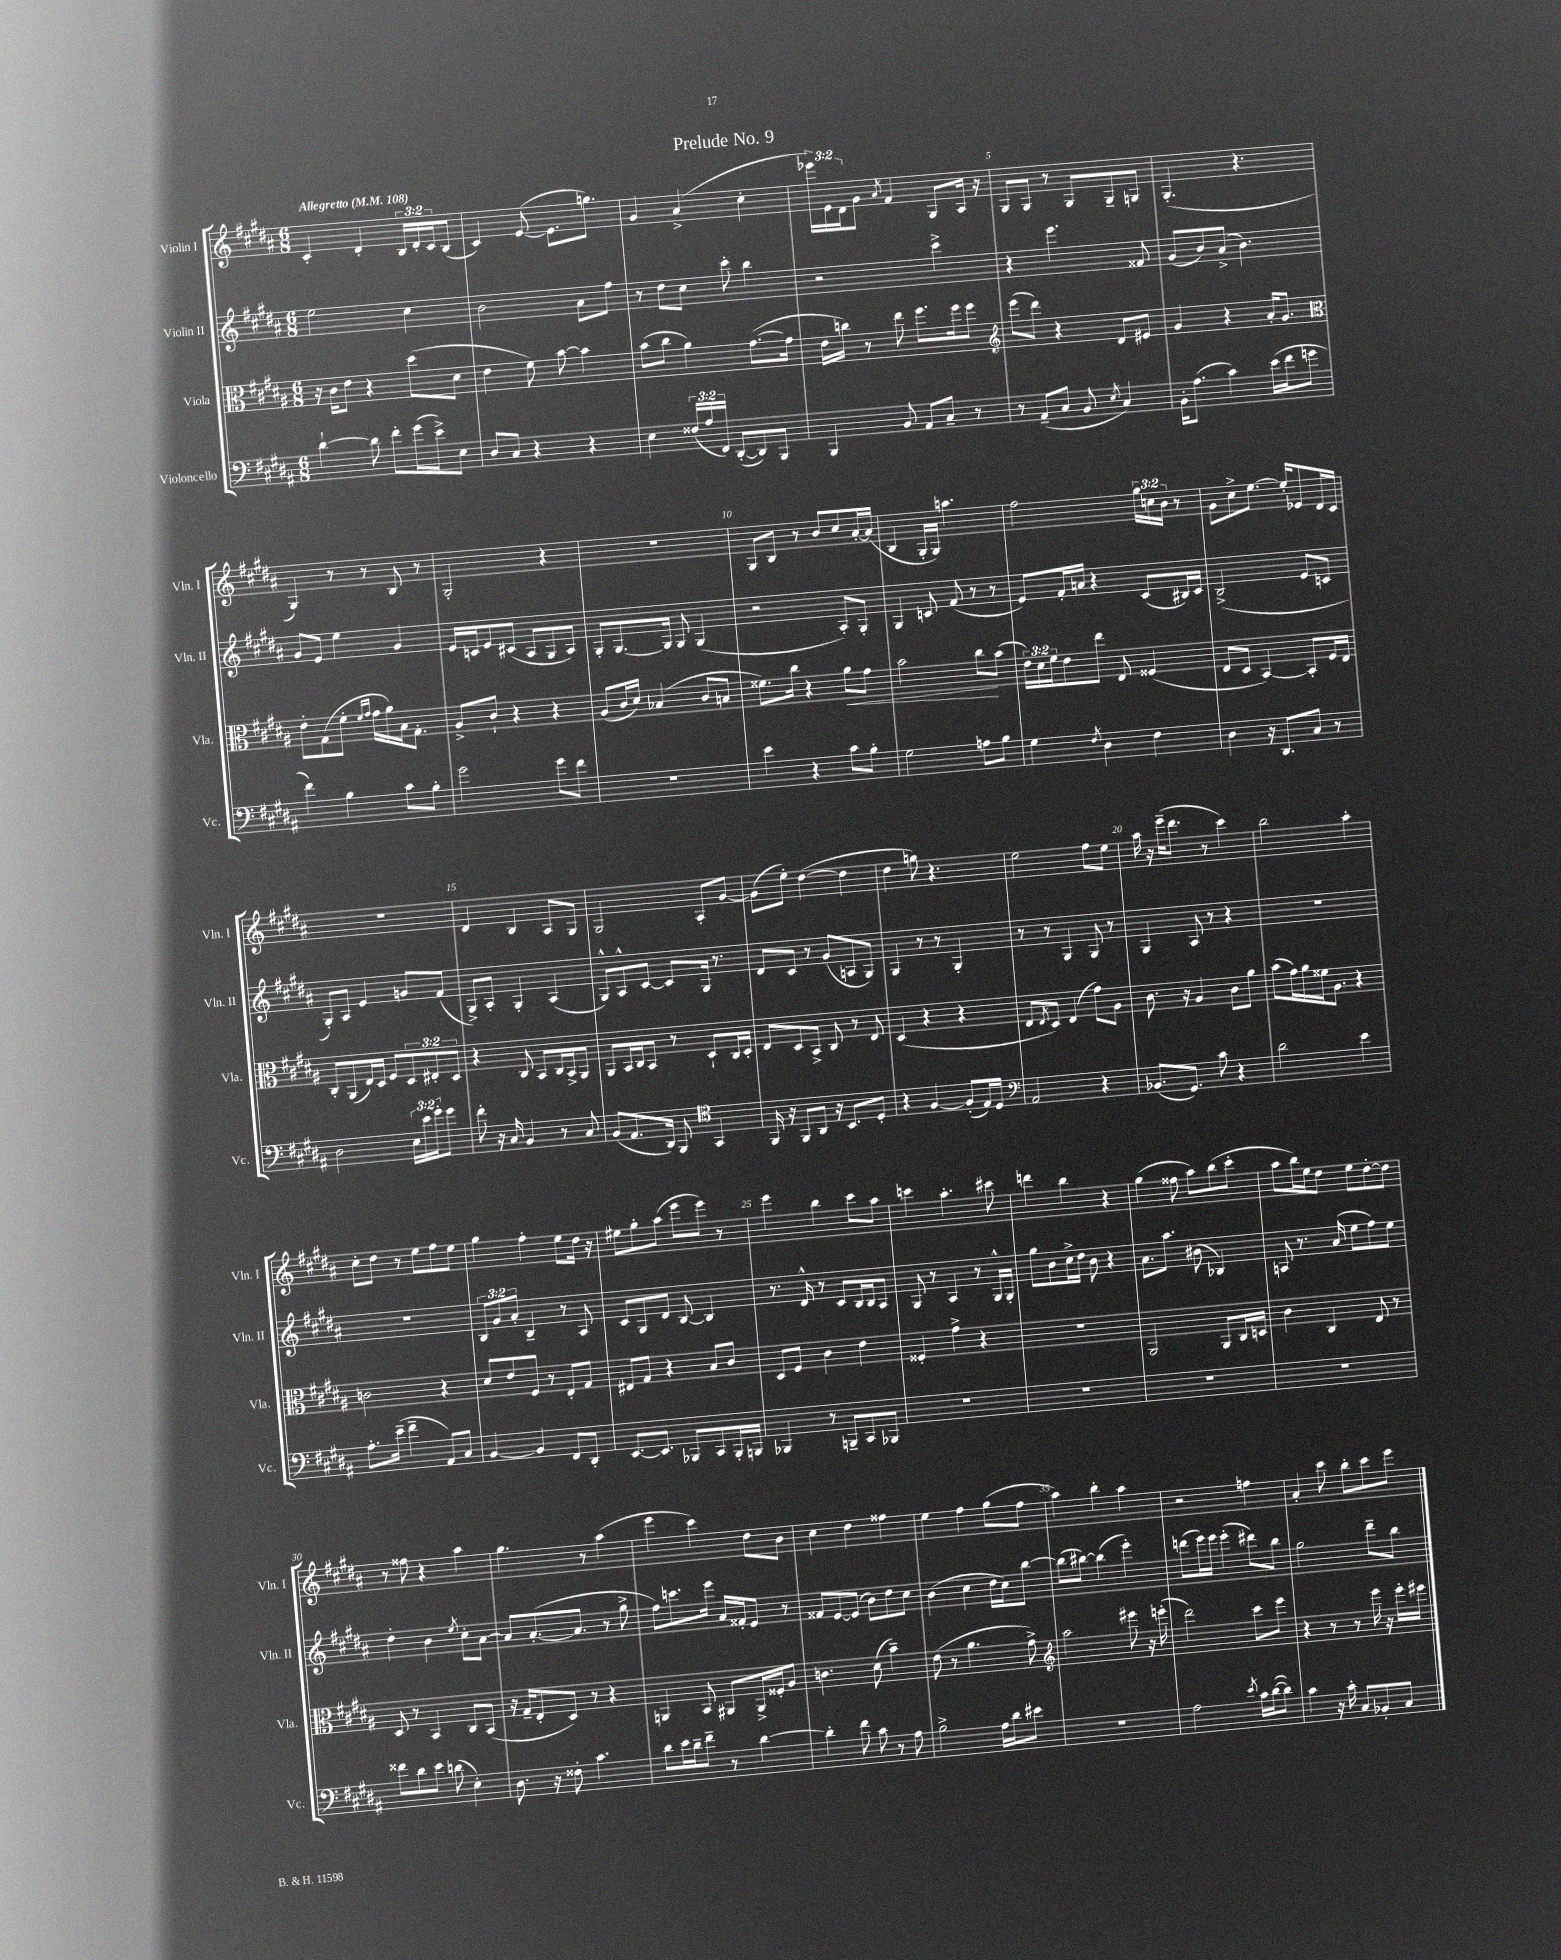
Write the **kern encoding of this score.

**kern	**kern	**dynam	**kern	**kern
*part4	*part3	*part3	*part2	*part1
*staff4	*staff3	*staff3	*staff2	*staff1
*I"Violoncello	*I"Viola	*	*I"Violin II	*I"Violin I
*I'Vc.	*I'Vla.	*	*I'Vln. II	*I'Vln. I
*clefF4	*clefC3	*	*clefG2	*clefG2
*k[f#c#g#d#a#]	*k[f#c#g#d#a#]	*	*k[f#c#g#d#a#]	*k[f#c#g#d#a#]
*M6/8	*M6/8	*	*M6/8	*M6/8
*MM108	*MM108	*	*MM108	*MM108
=1	=1	=1	=1	=1
!	!	!	!	!LO:TX:a:B:t=Allegretto
[4d#`\	16r	.	2ee\	4c#'/
.	16c#\KL	.	.	.
.	8e\J	.	.	.
8d#\]	4r	.	.	4d#'/
8f#'\L	.	.	.	.
(16g#\L	(8dd#\L	.	4cc#\	24B/LL
.	.	.	.	24d#'/
16e^\J)	.	.	.	.
.	.	.	.	24c#/J
8E\J	8d#\J	.	.	(8B/J
=2	=2	=2	=2	=2
8D#/L	4e\	.	2b\	4c#/)
8C#/J	.	.	.	.
4r	8f#\)	.	.	([8e/
.	[8b\	.	.	8.e\L]
4r	4b\]	.	8a#\L	.
.	.	.	.	8.ggn\J)
.	.	.	8ff#\J	.
=3	=3	=3	=3	=3
4E\	(8b\L	.	8r	4g#/
.	8cc#\J	.	8dd#\L	.
(24F##X/LL	4a#\)	.	8cc#\J	(4a#^/
24A#/	.	.	.	.
24FF#/JJ)	.	.	.	.
([8DD#'/L	.	.	8ccc#'\	.
8DD#/])	([8.g#\L	.	4bb\	4cc#'\
8BBB/J	.	.	.	.
.	16g#\Jk]	.	.	.
=4	=4	=4	=4	=4
4BBB/	16e\LL	.	2r	24eee-X\LL)
.	.	.	.	24e\
.	16ccn\JJ)	.	.	.
.	.	.	.	24d#\J
.	8r	.	.	8g#\J
.	.	.	.	8qa#/
8BB/	8ee\	.	.	4f#/
8AA#/L	8.ff#\L	.	.	.
8C#~/J	.	.	4ccc#^\	8G#/L
.	16ff#\k	.	.	.
8r	8ff#\J	.	.	16A#/Jk
.	.	.	.	16r
=5	=5	=5	=5	=5
*	*clefG2	*	*	*
8r	(8eee\L	.	4r	8G#/L
(8AA#~/L	8ddd#\J)	.	.	8G#/J
8C#/J	4r	.	4.eee\	8r
8BB/	.	.	.	8G#/L
8qE/	.	.	.	.
4C#/)	8d#/L	.	.	8G#~/
.	8e#X/J	.	8f##X/	8Gn/J
=6	=6	=6	=6	=6
16BB'\KL	4g#/	.	(8g#/L	(4.G#'/
(8.A#\J	.	.	.	.
.	.	.	8b/)	.
4c#\)	4r	.	(8a#^/J	.
.	.	.	4.b\)	4.r
(16e\LL	16a#'/KL	.	.	.
16f#\J	8.g#/J	.	.	.
8gn\J	.	.	.	.
!!LO:LB:g=z
=7	=7	=7	=7	=7
*	*clefC3	*	*	*
4f#\)	8e'\L	.	8g#/L	4G#/)
.	(8G#\	.	8e/J	.
4B\	8f#'\J	.	4ee\	8r
.	16qqf#/LL	.	.	.
.	16qqg#/JJ	.	.	.
.	16g#\LL	.	.	8r
.	16a#\)	.	.	.
8c#\L	16B\J	.	4g#/	8B/
.	8.G#'\J	.	.	.
8B'\J	.	.	.	8r
=8	=8	=8	=8	=8
2g#\	8A#^/L	.	16e/LL	2G#'/
.	.	.	16cn/J	.
.	8c#`/J	.	8e/	.
.	4r	.	(8c#X/J	.
.	.	.	8A#/L	.
8g#\L	4r	.	8G#/	4r
8f#\J	.	.	8A#/J)	.
=9	=9	=9	=9	=9
2.r	(8A#/L	.	8G#'/L	2.r
.	16c#/L	.	[8.G#/	.
.	16d#/JJ)	.	.	.
.	(4B-X/	.	.	.
.	.	.	16G#/Jk]	.
.	.	.	8G#/	.
.	8c#/L	.	(4G#/	.
.	8Bn/J	.	.	.
=10	=10	=10	=10	=10
4e\	8.f##X\L)	.	2r	8G#/L
.	.	.	.	8B/J
.	16cc#\Jk	.	.	.
4r	4r	.	.	8r
.	.	.	.	8b/L
!	!	!LO:HP:b	!	!
8c#\L	8a#\L	<	8A#'/L)	8cc#/
8B'\J	8g#\J	.	8G#'/J	[16a#'/L
.	.	.	.	(16a#/JJ]
=11	=11	=11	=11	=11
2G#\	2b\	.	4G#/	4B/
.	.	.	8cn/	16G#'/LL
.	.	.	.	16G#/JJ)
.	.	.	(8f#/	4.aan\
8An\L	8cc#\L	.	8r	.
8B\J	(8b\J	[	8r	.
=12	=12	=12	=12	=12
4G#\	24e\LL)	.	8e/L)	2ff#\
.	24d#\	.	.	.
.	24f#\J	.	.	.
.	8e\	.	16f#'/L	.
.	.	.	16an/JJ	.
8qF#/	.	.	.	.
4D#\	8ee\J	.	4r	.
.	8E/	.	.	.
4F#\	(4F##X/	.	(8c#/L	24gg#\LL
.	.	.	.	24ccn\
.	.	.	.	24b\JJ
.	.	.	16B#X/L)	8r
.	.	.	16c#/JJ	.
=13	=13	=13	=13	=13
4D#\	8E/L	.	(2B^/	8g#\L
.	8D#/J	.	.	8cc#^\
16r	[4BB/)	.	.	[8.ee\J
8.DD#/L	.	.	.	.
.	.	.	.	16ee'/KL]
8C#/J	8BB'/L]	.	8e/L	8e-X/
8r	16F#/L	.	8cn/J	16d#/L
.	16E/JJ	.	.	16c#/JJ
!!LO:LB:g=z
=14	=14	=14	=14	=14
2D#\	8C#'/L	.	8G#'/L)	2.r
.	(8AA#/	.	8A#/J	.
.	16E/L)	.	4e/	.
.	16D#/JJ	.	.	.
.	8F#/L	.	.	.
24E\LL	12D#/	.	8gn/L	.
24e\	.	.	.	.
24g#'\J	12E#X'/	.	.	.
8g#\J	.	.	(8f#/J	.
.	12D#/J	.	.	.
=15	=15	=15	=15	=15
8f#'\	4r	.	8G#^/L)	4d#/
16r	.	.	8A#'/J	.
16C#/	.	.	.	.
4BB/	8C#/	.	4G#'/	4B/
.	8BB/L	.	.	.
8r	16C#/L	.	(4A#/	8A#/L
.	16BB^/J	.	.	.
8C#/	8AA#/J	.	.	8G#/J
=16	=16	=16	=16	=16
(8BB/L	8AA#/L	.	8G#^^/L)	2G#/
8.AA#/	16BB/L	.	8A#^^/	.
.	16C#/J	.	.	.
.	8BB/J	.	[8c#/J	.
16DD#/Jk)	.	.	.	.
8BBB/	8r	.	8c#/L]	.
*clefC4	*	*	*	*
4GG#/	8D#`/L	.	16G#/Jk	8A#'/L
.	.	.	8.r	.
.	16C#/L	.	.	[8g#/J
.	16D#'/JJ	.	.	.
=17	=17	=17	=17	=17
16FF#/	8E/L	.	8d#/L	(8g#\L]
16r	.	.	.	.
8FF#/L	8D#/	.	8c#/J	8ee'\J)
8AA#/J	8BB^/J	.	8r	([4dd#\
16r	8C#/	.	(8g#/L	.
8.BB/L	.	.	.	.
.	8r	.	8An/	4dd#\]
8D#'/J	8E/	.	8G#/J)	.
=18	=18	=18	=18	=18
4r	(4D#/	.	4G#/	4dd#\
[4F#/	4r	.	8r	8ggn\)
.	.	.	8r	4.r
(8F#'/L]	4r	.	4G#'/	.
16E/L)	.	.	.	.
16D#/JJ	.	.	.	.
=19	=19	=19	=19	=19
*clefF4	*	*	*	*
2AA#/	8E/L	.	8r	2ee\
.	8qE/	.	.	.
.	8D#/J)	.	8r	.
.	(4E/	.	4G#/	.
4r	8g#\L)	.	8G#/	8ff#\L
.	8A#\J	.	8r	8ee\J
=20	=20	=20	=20	=20
(8.BB-X/L	8.c#\	.	4G#/	16aa#\
.	.	.	.	16r
.	.	.	.	(16eee~\KL
8.GG#/J)	16r	.	.	8.ddd#\J
.	4A#/	.	8A#/	.
8c#\	.	.	8r	8r
4r	8c#\L	.	4r	4ccc#\)
.	8a#\J	.	.	.
=21	=21	=21	=21	=21
2d#\	(8b\L	.	2.r	2bb\
.	16g#\L)	.	.	.
.	16a#\	.	.	.
.	16f##X\J	.	.	.
.	8.A#\J	.	.	.
4e\	4r	.	.	4aa#'\
!!LO:LB:g=z
=22	=22	=22	=22	=22
8.A#'\L	2cn\	.	2.r	8cc#'\L
.	.	.	.	8dd#\J
(16e~\Jk	.	.	.	.
4f#~\	.	.	.	8r
.	.	.	.	8ee\L
8AA#/L)	4r	.	.	8ff#\
8C#/J	.	.	.	8ee\J
=23	=23	=23	=23	=23
[4BB/	8d#/L	.	12B/L	4gg#\
.	.	.	12g#/	.
.	8e/	.	.	.
.	.	.	12a#'/J	.
4BB/]	8F#/J	.	4B~/	4ff#'\
.	8r	.	.	.
8FF#/L	8E'/L	.	8r	8ee\L
8DD#'/J	8G#/J	.	8A#/	16dd#\Jk
.	.	.	.	16r
=24	=24	=24	=24	=24
[8.EE/L	8E#X/L	.	8c#/L	8ee#X\L
.	8G#/J	.	8G#/	8gg#'\
8.EE/J]	.	.	.	.
.	4r	.	8d#/J	(8aa#\J
8BBB-X/L	.	.	[8B/	8eee\L
8CC#/	8B/L	.	4B/]	8eee\J)
16BBB-'/L	8c#/J	.	.	8r
16BBBn/JJ	.	.	.	.
=25	=25	=25	=25	=25
4BBB-X/	8D#/L	.	8.r	4eee\
.	8F#/J	.	.	.
.	.	.	16d#^^/	.
8r	4c#\	.	8r	4bb\
8BBBn~/L	.	.	8c#/L	.
8CC#/	4e\	.	16B/L	8ccc#\L
.	.	.	16B/J	.
8BBB-X/J	.	.	8A#/J	8aa#\J
=26	=26	=26	=26	=26
2.r	4F##X'/	.	8G#/	4cccn\
.	.	.	8r	.
.	4g#^\	.	4A#/	4.aa#'\
.	4r	.	8r	.
.	.	.	16G#^^/LL	8ccc#X\
.	.	.	16G#'/JJ	.
=27	=27	=27	=27	=27
2.r	2.r	.	8gg#\L	4dddn\
.	.	.	8b\	.
.	.	.	16cc#^\L	4bb\
.	.	.	16dd#\JJ	.
.	.	.	8b\	.
.	.	.	4r	4r
=28	=28	=28	=28	=28
2.r	2AA#/	.	8.a#\L	(4gg#\
.	.	.	8.aa#\J	.
.	.	.	.	8ff##X\
.	.	.	(8b#X\	8aa#\L)
.	8AA#/L	.	4B-X/)	(8bb\
.	16C#/L	.	.	8ccc#'\J
.	16Dn/JJ	.	.	.
=29	=29	=29	=29	=29
2.r	4c#\	.	8An/	8aa#\L
.	.	.	8.r	16bb\L)
.	.	.	.	16ee\J
.	4C#/	.	.	8dd#\J
.	.	.	(16a#/	.
.	.	.	8ee\L	8ee\L
.	8E/	.	8ff#\)	[8dd#'\
.	8r	.	8ee\J	8dd#\J]
!!LO:LB:g=z
=30	=30	=30	=30	=30
8f##X\L	8D#/	.	4dd#'\	8r
8d#\	8r	.	.	8ff##X\
8e\J	4BB/	.	4b\	4r
(8dn\	.	.	.	.
.	.	.	8qee/	.
4E'\)	8C#/L	.	8cc#'\L	4aa#\
.	(8BB/J	.	[8a#\J	.
=31	=31	=31	=31	=31
8.D#\	16r	.	8a#/L]	4.gg#\
.	16G#~/KL	.	.	.
.	8E'/	.	([8.a#'/	.
16r	.	.	.	.
8F##X'\	8D#/J)	.	.	.
.	.	.	8.a#/J]	.
4.c#\	8r	.	.	8r
.	4r	.	8r	(4aa#\
.	.	.	8gg#^\	.
=32	=32	=32	=32	=32
8d#\L	4AAn/	.	8ff#\L)	4eee\
16e\L	.	.	8.cccn\	.
16d#~\J	.	.	.	.
8f#~\J	8BB/	.	.	4ccc#\)
.	.	.	16eee\Jk	.
8r	8AA#X/L	.	16a#/LL	.
.	.	.	16f##X'/J	.
[4d#\	16AA#^/L	.	8e/J	8dd#\L
.	16F##X'/J	.	.	.
.	8A#/J	.	8r	8b\J
=33	=33	=33	=33	=33
4d#'\]	4.cn\	.	8f##X/L	4cc#\
.	.	.	[8e/	.
8f#\	.	.	(8e/J]	4dd#\
8c#\	(8d#\	.	8b\L)	.
8r	4b~\)	.	8dd#\	4ff##X\
8A#\	.	.	8cc#\J	.
=34	=34	=34	=34	=34
2B^\	(8e\	.	(4b\	4ee\
.	8r	.	.	.
.	4.a#\	.	4cc#\	4ff#\
16A#\LL	.	.	16dd#\LL	(8gg#\L
16d#\J	.	.	16cc#\J)	.
8e#X\J	8g#^\)	.	[8bb\J	8ff#\J
=35	=35	=35	=35	=35
*	*clefG2	*	*	*
2.r	2aa#\	.	(8bb\L]	4aa#\)
.	.	.	[8bb#X\J)	.
.	.	.	(4bb#\]	4bb'\
.	8eee#X\	.	4eee'\)	4aa#\
.	16r	.	.	.
.	(16eeen'\	.	.	.
=36	=36	=36	=36	=36
2A#\	2ddd#\)	.	(8dddn\L	2r
.	.	.	16eee\L)	.
.	.	.	16eee\JJ	.
.	.	.	(4eee'\	.
8qe/	.	.	.	.
16c#\LL	8ccc#\L	.	8ddd#X\L)	4ffn\
([16d#\J	.	.	.	.
8d#\J])	8eee\J	.	8bb\J	.
=37	=37	=37	=37	=37
4c#\	4r	.	2gg#\	4a#'/
16r	8r	.	.	8ccc#\
16c#'\	.	.	.	.
8C#/L	8r	.	.	8bb'\L
8BB-X'/	16eee\	.	8ddd#~\L	8ccc#\
.	16r	.	.	.
8C#/J	16eee'\LL	.	8bb\J	8eee\J
.	16eee#X\JJ	.	.	.
==	==	==	==	==
*-	*-	*-	*-	*-
